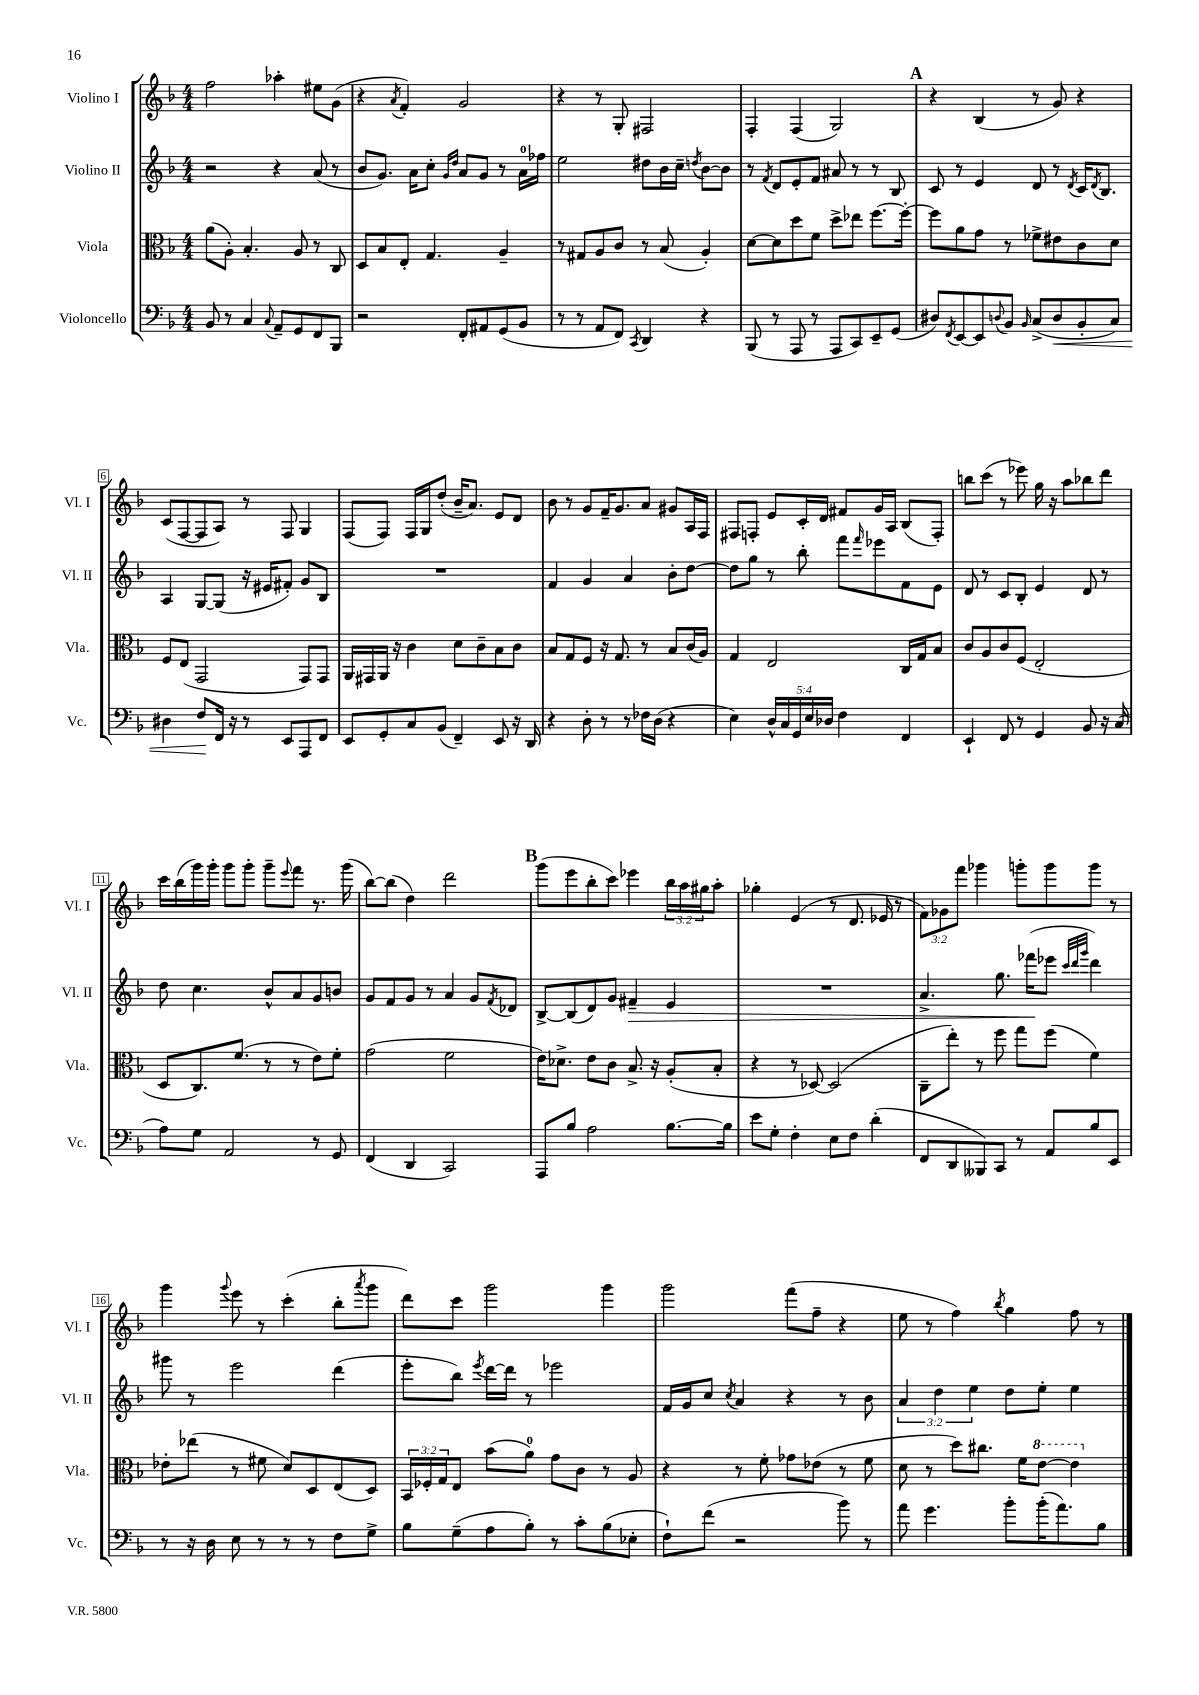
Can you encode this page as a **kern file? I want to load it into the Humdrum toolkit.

**kern	**kern	**kern	**kern
*staff4	*staff3	*staff2	*staff1
*clefF4	*clefC3	*clefG2	*clefG2
*k[b-]	*k[b-]	*k[b-]	*k[b-]
*M4/4	*M4/4	*M4/4	*M4/4
8BB-	(8a	2r	2ff
8r	8A')	.	.
4C	4.B-'	.	.
8qqC	.	.	.
8AA~	.	4r	4aa-'
8GG	8A	.	.
8FF	8r	(8a	8ee#
8BBB-	8C	8r	(8g
=	=	=	=
2r	8D	8b-	4r
.	8B-	8.g)	.
.	.	.	8qa
.	8E'	.	4f')
.	.	16a	.
.	4.G	8cc'	.
.	.	16qqg	.
.	.	16qqdd	.
8FF'	.	8a	2g
8AA#	.	8g	.
(8GG	4A~	8r	.
8BB-	.	16a	.
.	.	16ff-	.
=	=	=	=
8r	8r	2ee	4r
8r	8G#	.	.
8AA	8A	.	8r
8FF)	8c	.	8G'
8qCC	.	.	.
4DD	8r	8dd#	2F#
.	(8B-	16b-	.
.	.	16cc~	.
.	.	8qdd	.
4r	4A')	[8b-	.
.	.	8b-]	.
=	=	=	=
(8BBB-	[8d	8r	4F'
.	.	8qf	.
8r	8d]	8d	.
8AAA	8dd	8e'	(4F
8r	8f	8f	.
8AAA	8dd^	8a#	2G)
8CC)	8ee-	8r	.
8EE~	[8.ff	8r	.
(8GG	.	8B-	.
.	16ff'_	.	.
=	=	=	=
8D#)	8ff]	8c	4r
8qFF	.	.	.
[8EE	8a	8r	.
8EE]	8g	4e	(4B-
8qqD	.	.	.
8BB-	8r	.	.
16qqBB-	.	.	.
(8C^	8f-^	8d	8r
8D	8e#	8r	8g)
.	.	8qd	.
8BB-'	8c	16c	4r
.	.	8qd	.
.	.	8.B-	.
8C)	8d	.	.
=	=	=	=
4D#	8F	4A	(8c
.	(8E	.	[8F
8F	2GG	[8G	8F]
16FF	.	(8G]	8A)
16r	.	.	.
8r	.	16r	8r
.	.	16e#	.
8EE	.	8f#')	8F
8AAA	8GG)	8g	4G
8FF	8GG	8B-	.
=	=	=	=
8EE	16AA	1r	(8F
.	16GG#	.	.
8GG'	16AA	.	8F)
.	16r	.	.
8C	4c	.	16F
.	.	.	16G
(8BB-	.	.	(8dd'
4FF~)	8d	.	16b-~
.	.	.	8.a)
.	8c~	.	.
8EE	8B-	.	8e
16r	8c	.	8d
16DD	.	.	.
=	=	=	=
4r	8B-	4f	8b-
.	8G	.	8r
8D'	8F	4g	8g
8r	16r	.	16f~
.	8.G	.	8.g
8r	.	4a	.
16F-	8r	.	8a
(16D	.	.	.
4r	8B-	8b-'	8g#
.	(16c	[8dd	16A
.	16A)	.	16F
=	=	=	=
4E)	4G	8dd]	8F#
.	.	8gg	8F'
20D^^	2E	8r	8e
20C	.	.	.
20GG	.	.	.
.	.	8bb-'	16c'
20E	.	.	.
.	.	.	16d
20D-	.	.	.
4F	.	8fff	8f#
.	.	16qqfff	.
.	.	8eee-	16g
.	.	.	16A
4FF	16C	8f	(8B-
.	16G	.	.
.	8B-	8e	8F')
=	=	=	=
4EE`	8c	8d	8bb
.	8A	8r	(8ccc
8FF	8c	8c	8r
8r	(8F	8B-'	8eee-)
4GG	2E'	4e	16gg
.	.	.	16r
.	.	.	8aa
8BB-	.	8d	8bb-
16r	.	8r	8ddd
(16C	.	.	.
=	=	=	=
8A)	8D	8dd	16ccc
.	.	.	(16bb-
8G	8.C)	4.cc	16ggg)
.	.	.	16ggg'
2AA	.	.	8ggg
.	(8.f	.	.
.	.	.	8ggg'
.	8r	8b-^^	8ggg~
.	.	.	8qqeee
.	8r	8a	8fff
8r	8e)	8g	8.r
8GG	8f'	8b	.
.	.	.	(16ggg
=	=	=	=
(4FF	(2g	8g	[8bb-)
.	.	8f	(8bb-]
4DD	.	8g	4dd)
.	.	8r	.
2CC)	2f	4a	2ddd
.	.	8g	.
.	.	8qf	.
.	.	8d-	.
=	=	=	=
8AAA	16e)	[8B-^	(8ggg
.	8.d-^	.	.
8B-	.	(8B-]	8eee
2A	8e	8d)	8bb-'
.	8c	8g	8ccc)
.	8.B-^	4f#~	4eee-
.	16r	.	.
[8.B-	(8A'	4e	24bb-
.	.	.	24aa
.	.	.	24gg#
.	8B-'	.	8aa'
16B-]	.	.	.
=	=	=	=
8e	4r	1r	4gg-'
8G'	.	.	.
4F'	8r	.	(4e
.	[8D-)	.	.
8E	(2D-]	.	8r
8F	.	.	8.d
(4d'	.	.	.
.	.	.	16e-
.	.	.	8r
=	=	=	=
8FF	8C~	4.a^	12f)
.	.	.	12g-
8DD	8ee')	.	.
.	.	.	12fff
8BBB--)	8r	.	4ggg-
8CC	8ff	8.gg	.
8r	8gg	.	8ggg'
.	.	(16fff-	.
8AA	(8ff	8eee-	8ggg
.	.	32qqccc	.
.	.	32qqddd	.
.	.	32qqggg	.
8B-	4f)	4ddd)	8ggg
8EE	.	.	8r
=	=	=	=
8r	8e-'	8ggg#	4ggg
16r	(8ee-	8r	.
16D	.	.	.
.	.	.	8qqggg
8E	8r	2eee	8eee
8r	8f#	.	8r
8r	8d)	.	(4ccc'
8r	8D	.	.
8F	(8E	(4ddd	8bb-'
.	.	.	8qaaa
8G^	8D)	.	8ggg
=	=	=	=
8B-	24BB-	8eee'	8ddd)
.	24F-'	.	.
.	24G	.	.
(8G~	8E	8bb-)	8ccc
.	.	8qeee	.
8A	(8b-	[16ddd	2ggg
.	.	16ddd]	.
8B-')	8a)	8r	.
8r	8g	2eee-	.
8c'	8c	.	.
(8B-	8r	.	4ggg
8E-'	8A	.	.
=	=	=	=
8F`)	4r	16f	2ggg
.	.	16g	.
(8f	.	8cc	.
.	.	8qcc	.
2r	8r	4a	.
.	8f'	.	.
.	8g-	4r	(8fff
.	(8e-	.	8ff~
8b-)	8r	8r	4r
8r	8f	8b-	.
=	=	=	=
8a	8d	6a	8ee
4.g	8r	.	8r
.	.	6dd	.
.	8dd)	.	4ff)
.	.	6ee	.
.	8.cc#	.	.
.	.	.	8qbb-
8b-'	.	8dd	4gg
.	16f	.	.
(16b-'	[8ee	8ee'	.
8.a)	.	.	.
.	4ee]	4ee	8ff
8B-	.	.	8r
==	==	==	==
*-	*-	*-	*-
